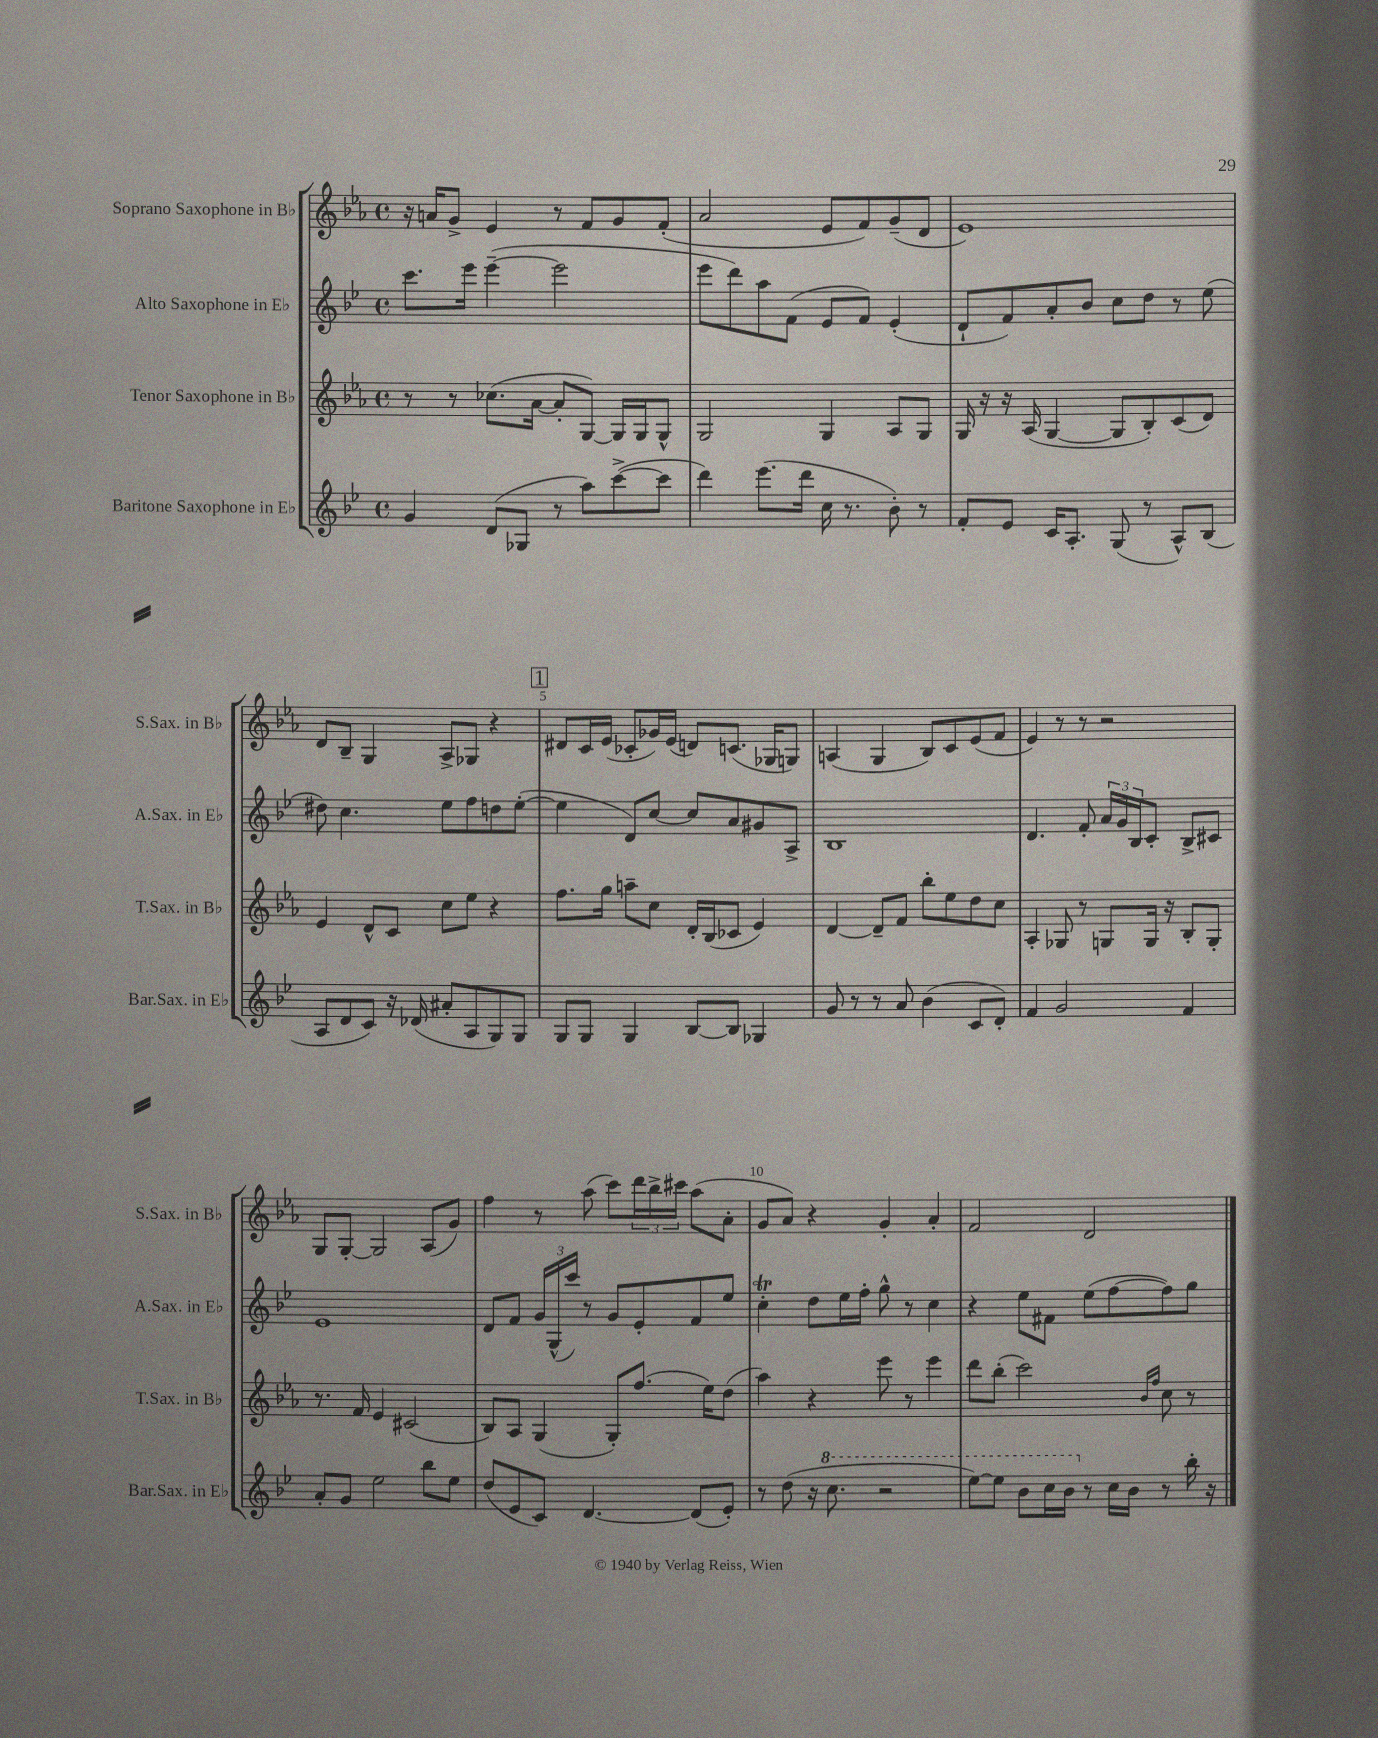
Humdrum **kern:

**kern	**kern	**kern	**kern
*staff4	*staff3	*staff2	*staff1
*clefG2	*clefG2	*clefG2	*clefG2
*k[b-e-]	*k[b-e-a-]	*k[b-e-]	*k[b-e-a-]
*M4/4	*M4/4	*M4/4	*M4/4
*met(c)	*met(c)	*met(c)	*met(c)
4g	8r	8.ccc	16r
.	.	.	16a
.	8r	.	8g^
.	.	16eee-	.
(8d	(8.cc-	([4eee-~	4e-
8G-	.	.	.
.	[16a-	.	.
8r	8a-']	2eee-]	8r
8aa)	[8G)	.	8f
([8ccc^	16G]	.	8g
.	16G	.	.
8ccc]	8G^^	.	(8f'
=	=	=	=
4ddd)	2G	8eee-	2a-
.	.	8ddd)	.
(8.eee-	.	8aa	.
.	.	(8f	.
16ddd	.	.	.
16cc	4G	8e-	8e-
8.r	.	.	.
.	.	8f)	8f)
8b-')	8A-	(4e-'	(8g~
8r	8G	.	8d
=	=	=	=
8f'	16G	8d`	1e-)
.	16r	.	.
8e-	16r	8f)	.
.	(16A-	.	.
16c	[4G	8a'	.
8.A'	.	.	.
.	.	8b-	.
(8G	8G]	8cc	.
8r	8B-')	8dd	.
8A^^)	(8c	8r	.
(8B-	8d)	(8ee-	.
=	=	=	=
8A	4e-	8dd#)	8d
8d	.	4.cc	8B-~
8c)	8d^^	.	4G
16r	8c	.	.
(16d-	.	.	.
8a#'	8cc	8ee-	8A-^
8A	8ee-	8ff	8G-
8G)	4r	8dd	4r
8G	.	([8ee-'	.
=	=	=	=
8G	8.ff	4ee-]	8d#
8G	.	.	16c
.	16gg	.	(16e-
4G	8aa~	8d)	8c-'
.	8cc	[8cc	16g-)
.	.	.	(16e-
[8B-	16d'	8cc]	8d)
.	(16B-	.	.
8B-]	8c-	8a	(8.c
4G-	4e-)	8g#	.
.	.	.	16G-
.	.	8A^	8G)
=	=	=	=
8g	[4d	1B-	(4A
8r	.	.	.
8r	8d~]	.	4G
8a	8f	.	.
(4b-	8bb-'	.	8B-)
.	8ee-	.	8c
8c	8dd	.	(8e-
8d')	8cc	.	8f
=	=	=	=
4f	4A-'	4.d	4e-)
2g	8G-	.	8r
.	8r	8f'	8r
.	8G	24a	2r
.	.	24g	.
.	.	24B-	.
.	16G	8c'	.
.	16r	.	.
4f	8B-'	8B-^	.
.	8G'	8c#	.
=	=	=	=
8a'	8.r	1e-	8G
8g	.	.	[8G'
.	16f	.	.
2ee-	4e-	.	2G]
.	(2c#	.	.
8bb-	.	.	(8A-
8ee-	.	.	8g)
=	=	=	=
(8dd	8B-)	8d	4ff
8e-	8A-	8f	.
8c)	(4G	24g	8r
.	.	(24G^^	.
.	.	24ccc)	.
[4.d	.	8r	(8aa-
.	8G')	8g	8ccc)
.	(8.ff	8e-'	24ddd
.	.	.	24bb-^
.	.	.	24ccc#
(8d]	.	8f	(8aa-
.	16ee-)	.	.
8e-')	(8dd	8ee-	8a-'
=	=	=	=
8r	4aa-)	4cc'	8g
(8dd	.	.	8a-)
16r	4r	8dd	4r
8.ccc	.	.	.
.	.	16ee-	.
.	.	16ff'	.
2r	8eee-	8gg^^	4g'
.	8r	8r	.
.	4eee-	4cc	4a-'
=	=	=	=
[8eee-)	8ddd	4r	2f
8eee-]	(8bb-'	.	.
8bb-	2ccc)	8ee-	.
16ccc	.	8f#	.
16bb-	.	.	.
8r	.	(8ee-	2d
16cc	.	[8ff	.
16b-	.	.	.
.	16qqb-	.	.
.	16qqff	.	.
8r	8cc	8ff])	.
16bb-'	8r	8gg	.
16r	.	.	.
==	==	==	==
*-	*-	*-	*-
